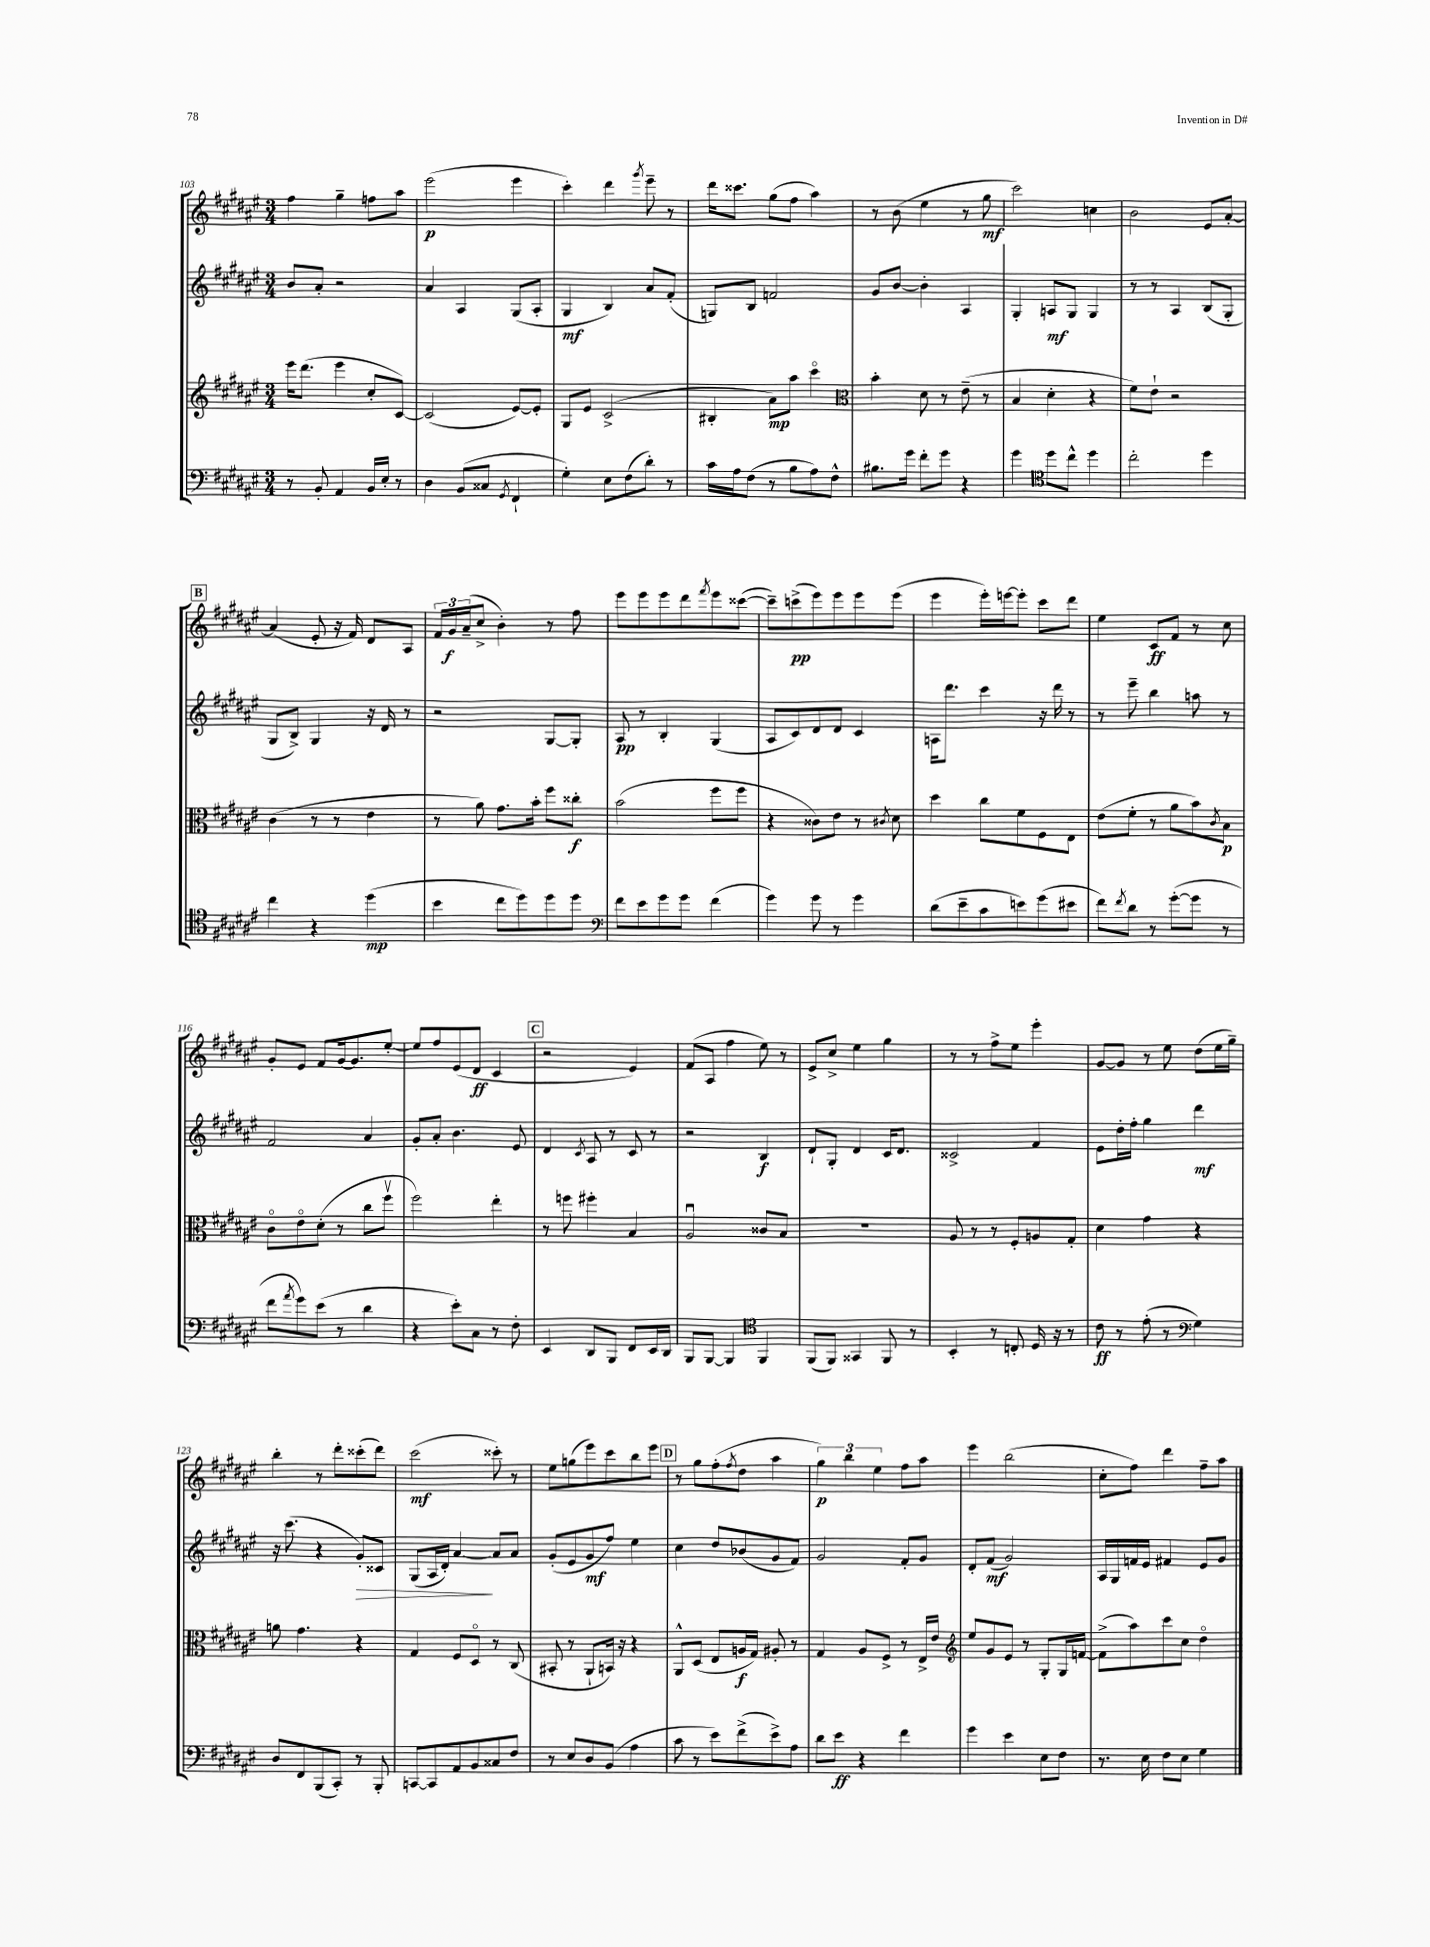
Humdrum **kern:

**kern	**dynam	**kern	**dynam	**kern	**dynam	**kern	**dynam
*part4	*part4	*part3	*part3	*part2	*part2	*part1	*part1
*staff4	*staff4	*staff3	*staff3	*staff2	*staff2	*staff1	*staff1
*clefF4	*	*clefG2	*	*clefG2	*	*clefG2	*
*k[f#c#g#d#a#e#]	*	*k[f#c#g#d#a#e#]	*	*k[f#c#g#d#a#e#]	*	*k[f#c#g#d#a#e#]	*
*M3/4	*	*M3/4	*	*M3/4	*	*M3/4	*
=103	=103	=103	=103	=103	=103	=103	=103
8r	.	16eee#\KL	.	8b/L	.	4ff#\	.
.	.	(8.ddd#\J	.	.	.	.	.
8BB'/	.	.	.	8a#'/J	.	.	.
4AA#/	.	4eee#\	.	2r	.	4gg#~\	.
16BB/LL	.	8cc#'/L	.	.	.	8ffn\L	.
16E#'/JJ	.	.	.	.	.	.	.
8r	.	[8c#/J)	.	.	.	8aa#\J	.
=104	=104	=104	=104	=104	=104	=104	=104
4D#\	.	(2c#/]	.	4a#/	.	(2eee#\	p
(8BB/L	.	.	.	4A#/	.	.	.
8C##X/J	.	.	.	.	.	.	.
8qGG#/	.	.	.	.	.	.	.
4FF#`/	.	[8e#/L)	.	(8G#/L	.	4eee#\	.
.	.	8e#'/J]	.	8A#'/J	.	.	.
=105	=105	=105	=105	=105	=105	=105	=105
4G#'\)	.	8G#/L	.	4G#/	mf	4ccc#'\)	.
.	.	8e#/J	.	.	.	.	.
8E#\L	.	(2c#^/	.	4B/)	.	4ddd#\	.
(8F#\	.	.	.	.	.	.	.
.	.	.	.	.	.	8qggg#/	.
8d#'\J)	.	.	.	8a#/L	.	8eee#~\	.
8r	.	.	.	(8f#'/J	.	8r	.
=106	=106	=106	=106	=106	=106	=106	=106
16c#\LL	.	4B#X'/	.	8Gn/L)	.	16ddd#\KL	.
16A#\J	.	.	.	.	.	8.ccc##X\J	.
(8F#\J	.	.	.	8B/J	.	.	.
8r	.	8a#\L)	mp	2fn/	.	(8gg#\L	.
8B\L	.	8aa#\J	.	.	.	8ff#\J	.
8A#\)	.	4ccc#\	.	.	.	4aa#\)	.
8F#^^\J	.	.	.	.	.	.	.
=107	=107	=107	=107	=107	=107	=107	=107
*	*	*clefC3	*	*	*	*	*
8.B#X\L	.	4b'\	.	8g#/L	.	8r	.
.	.	.	.	[8b/J	.	(8b\	.
16g#\Jk	.	.	.	.	.	.	.
8f#'\L	.	8d#\	.	4b'\]	.	4ee#\	.
8g#\J	.	8r	.	.	.	.	.
4r	.	(8e#~\	.	4A#/	.	8r	.
.	.	8r	.	.	.	8gg#\	mf
=108	=108	=108	=108	=108	=108	=108	=108
4g#\	.	4B/	.	4G#'/	.	2ccc#\)	.
*clefC4	*	*	*	*	*	*	*
8dd#\L	.	4d#'\	.	8An/L	mf	.	.
8cc#^^\J	.	.	.	8G#/J	.	.	.
4dd#\	.	4r	.	4G#/	.	4ccn\	.
=109	=109	=109	=109	=109	=109	=109	=109
2cc#'\	.	8f#\L)	.	8r	.	2b\	.
.	.	8e#`\J	.	8r	.	.	.
.	.	2r	.	4A#/	.	.	.
4dd#\	.	.	.	(8B/L	.	8e#/L	.
.	.	.	.	8G#'/J	.	[8a#'/J	.
!!LO:LB:g=z
!!LO:REH:place=s1:t=B
=110	=110	=110	=110	=110	=110	=110	=110
4cc#\	.	(4c#\	.	8G#/L	.	(4a#/]	.
.	.	.	.	8B^/J)	.	.	.
4r	.	8r	.	4G#/	.	8e#'/	.
.	.	8r	.	.	.	16r	.
.	.	.	.	.	.	16f#/)	.
(4dd#\	mp	4e#\	.	16r	.	8d#/L	.
.	.	.	.	16d#/	.	.	.
.	.	.	.	8r	.	8A#/J	.
=111	=111	=111	=111	=111	=111	=111	=111
4b\	.	8r	.	2r	.	24f#/LL	.
.	.	.	.	.	.	24g#/	f
.	.	.	.	.	.	(24a#~/J	.
.	.	8a#\)	.	.	.	8cc#^/J	.
8cc#\L	.	8.g#\L	.	.	.	4b'\)	.
8dd#\)	.	.	.	.	.	.	.
.	.	16b'\Jk	.	.	.	.	.
8dd#\	.	8ff#\L	.	[8G#/L	.	8r	.
8dd#\J	.	8cc##X'\J	f	8G#'/J]	.	8ff#\	.
=112	=112	=112	=112	=112	=112	=112	=112
*clefF4	*	*	*	*	*	*	*
8f#\L	.	(2b\	.	8A#/	pp	8eee#\L	.
8e#\	.	.	.	8r	.	8eee#\	.
8g#\	.	.	.	4B'/	.	8eee#\	.
8g#\J	.	.	.	.	.	8ddd#\	.
.	.	.	.	.	.	8qfff#/	.
(4f#\	.	8ff#\L	.	(4G#/	.	8eee#\	.
.	.	8ff#\J	.	.	.	([8ccc##X\J	.
=113	=113	=113	=113	=113	=113	=113	=113
4g#\)	.	4r	.	8A#/L	.	8ccc##~\L])	.
.	.	.	.	8c#/)	.	(8cccn^\	pp
8g#\	.	8c##X\L)	.	8d#/	.	8eee#\)	.
8r	.	8e#\J	.	8d#/J	.	8eee#\	.
4g#\	.	8r	.	4c#/	.	8eee#\	.
.	.	8qc#X/	.	.	.	.	.
.	.	8d#\	.	.	.	(8eee#\J	.
=114	=114	=114	=114	=114	=114	=114	=114
(8d#\L	.	4dd#\	.	16An\KL	.	4eee#\	.
.	.	.	.	8.ddd#\J	.	.	.
8e#~\	.	.	.	.	.	.	.
8c#\	.	8cc#\L	.	4ccc#\	.	16eee#'\LL)	.
.	.	.	.	.	.	[16eeen\J	.
8en\)	.	8f#\	.	.	.	8eee'\J]	.
(8g#\	.	8F#\	.	16r	.	8ccc#\L	.
.	.	.	.	16ddd#\	.	.	.
8e#X\J	.	8E#\J	.	8r	.	8ddd#\J	.
=115	=115	=115	=115	=115	=115	=115	=115
8f#\L)	.	(8e#\L	.	8r	.	4ee#\	.
8qf#/	.	.	.	.	.	.	.
8d#\J	.	8f#'\J	.	8eee#~\	.	.	.
8r	.	8r	.	4bb\	.	8c#/L	ff
([8g#'\L	.	8a#\L	.	.	.	8f#/J	.
8g#\J]	.	8b\)	.	8aan\	.	8r	.
.	.	8qc#/	.	.	.	.	.
8r	.	8B\J	p	8r	.	8cc#\	.
!!LO:LB:g=z
=116	=116	=116	=116	=116	=116	=116	=116
8f#\L	.	8c#\L	.	2f#/	.	8g#'/L	.
8qa#/	.	.	.	.	.	.	.
8g#\)	.	8e#\	.	.	.	8e#/J	.
(8e#\J	.	(8d#'\J	.	.	.	8f#/L	.
8r	.	8r	.	.	.	[16g#/k	.
.	.	.	.	.	.	8.g#/]	.
4d#\	.	8cc#\L	.	4a#/	.	.	.
.	.	8ff#v\J	.	.	.	[8ee#'/J	.
=117	=117	=117	=117	=117	=117	=117	=117
4r	.	2ff#\)	.	8g#'/L	.	8ee#/L]	.
.	.	.	.	8a#'/J	.	8ff#/	.
8e#'\L)	.	.	.	4.b\	.	(8e#/	.
8C#\J	.	.	.	.	.	8d#/J	ff
8r	.	4ee#'\	.	.	.	4c#/	.
8F#'\	.	.	.	8e#/	.	.	.
!!LO:REH:place=s1:t=C
=118	=118	=118	=118	=118	=118	=118	=118
4EE#/	.	8r	.	4d#/	.	2r	.
.	.	8ffn\	.	.	.	.	.
.	.	.	.	8qc#/	.	.	.
8DD#/L	.	4ff#X'\	.	8A#/	.	.	.
8BBB/J	.	.	.	8r	.	.	.
8FF#/L	.	4B/	.	8c#/	.	4e#/)	.
16EE#/L	.	.	.	8r	.	.	.
16DD#/JJ	.	.	.	.	.	.	.
=119	=119	=119	=119	=119	=119	=119	=119
8BBB/L	.	2A#u/	.	2r	.	(8f#/L	.
[8BBB/J	.	.	.	.	.	8A#/J	.
4BBB/]	.	.	.	.	.	4ff#\	.
*clefC4	*	*	*	*	*	*	*
4FF#/	.	8c##X/L	.	4B/	f	8ee#\)	.
.	.	8B/J	.	.	.	8r	.
=120	=120	=120	=120	=120	=120	=120	=120
(8FF#/L	.	2.r	.	8d#`/L	.	8e#^/L	.
8FF#/J)	.	.	.	8G#'/J	.	8cc#^/J	.
4GG##X/	.	.	.	4d#/	.	4ee#\	.
8FF#/	.	.	.	16c#/KL	.	4gg#\	.
.	.	.	.	8.d#/J	.	.	.
8r	.	.	.	.	.	.	.
=121	=121	=121	=121	=121	=121	=121	=121
4BB'/	.	8A#/	.	2c##X^/	.	8r	.
.	.	8r	.	.	.	8r	.
8r	.	8r	.	.	.	8ff#^\L	.
8Cn'/	.	8F#'/L	.	.	.	8ee#\J	.
16D#/	.	8An/	.	4f#/	.	4eee#'\	.
16r	.	.	.	.	.	.	.
8r	.	8G#'/J	.	.	.	.	.
=122	=122	=122	=122	=122	=122	=122	=122
8c#\	ff	4d#\	.	8e#\L	.	[8g#/L	.
8r	.	.	.	16dd#'\L	.	8g#/J]	.
.	.	.	.	16ff#'\JJ	.	.	.
(8e#'\	.	4g#\	.	4gg#\	.	8r	.
8r	.	.	.	.	.	8ee#\	.
*clefF4	*	*	*	*	*	*	*
4G#\)	.	4r	.	4ddd#\	mf	(8dd#\L	.
.	.	.	.	.	.	16ee#\L	.
.	.	.	.	.	.	16gg#~\JJ)	.
!!LO:LB:g=z
=123	=123	=123	=123	=123	=123	=123	=123
8D#/L	.	8an\	.	16r	.	4bb'\	.
.	.	.	.	(8.ccc#\	.	.	.
8FF#/	.	4.g#\	.	.	.	.	.
(8BBB/	.	.	.	4r	.	8r	.
8CC#'/J)	.	.	.	.	.	8ddd#'\L	.
!	!	!	!	!	!LO:HP:b	!	!
8r	.	4r	.	8g#'/L)	>	(8ccc##X'\	.
8BBB'/	.	.	.	8c##X/J	.	8ddd#\J)	.
=124	=124	=124	=124	=124	=124	=124	=124
[8CCn/L	.	4G#/	.	(8G#/L	.	(2ccc#\	mf
8CC/]	.	.	.	16A#/L	.	.	.
.	.	.	.	16d#'/JJ)	.	.	.
8AA#/	.	8F#/L	.	[4a#/	.	.	.
8BB/	.	8D#/J	.	.	.	.	.
8C##X/	.	8r	.	8a#/L]	]	8ccc##X'\)	.
8F#/J	.	(8C#/	.	8a#/J	.	8r	.
=125	=125	=125	=125	=125	=125	=125	=125
8r	.	8BB#X'/	.	(8g#'/L	.	8ee#\L	.
8E#/L	.	8r	.	8e#/	.	(8ggn\	.
8D#/	.	8AA#`/L	.	8g#/	mf	8eee#\)	.
(8BB/J	.	16BBn/Jk)	.	8ff#/J)	.	8ccc#\	.
.	.	16r	.	.	.	.	.
4A#\	.	4r	.	4ee#\	.	8bb\	.
.	.	.	.	.	.	8eee#\J	.
!!LO:REH:place=s1:t=D
=126	=126	=126	=126	=126	=126	=126	=126
8c#\	.	8AA#^^/L	.	4cc#\	.	8r	.
8r	.	(8D#/J	.	.	.	8gg#\L	.
8e#\L)	.	8E#/L	.	8dd#/L	.	(8ff#'\	.
.	.	.	.	.	.	8qff#/	.
(8f#^\	.	16An/L	f	(8b-X/	.	8dd#\J	.
.	.	16G#/JJ)	.	.	.	.	.
8e#^\)	.	8A#X'/	.	8g#/	.	4aa#\	.
8A#\J	.	8r	.	8f#/J)	.	.	.
=127	=127	=127	=127	=127	=127	=127	=127
8d#\L	.	4G#/	.	2g#/	.	6gg#\)	p
8e#\J	ff	.	.	.	.	.	.
.	.	.	.	.	.	6bb\	.
4r	.	8A#/L	.	.	.	.	.
.	.	.	.	.	.	6ee#\	.
.	.	8F#^/J	.	.	.	.	.
4f#\	.	8r	.	8f#'/L	.	8ff#\L	.
.	.	16E#^/LL	.	8g#/J	.	8aa#\J	.
.	.	16e#/JJ	.	.	.	.	.
=128	=128	=128	=128	=128	=128	=128	=128
*	*	*clefG2	*	*	*	*	*
4g#\	.	8ee#/L	.	8d#'/L	.	4eee#\	.
.	.	8g#/	.	(8f#/J	mf	.	.
4e#\	.	8e#/J	.	2g#/)	.	(2bb\	.
.	.	8r	.	.	.	.	.
8E#\L	.	8G#'/L	.	.	.	.	.
8F#\J	.	16G#/L	.	.	.	.	.
.	.	[16fn/JJ	.	.	.	.	.
=129	=129	=129	=129	=129	=129	=129	=129
8.r	.	(8f^\L]	.	16A#/LL	.	8cc#'\L	.
.	.	.	.	16G#/	.	.	.
.	.	8aa#\)	.	16fn/	.	8ff#\J)	.
16E#\	.	.	.	16e#/JJ	.	.	.
8F#\L	.	8ccc#\	.	4f#X/	.	4ddd#\	.
8E#\J	.	8cc#\J	.	.	.	.	.
4G#\	.	4dd#\	.	8e#/L	.	8ff#~\L	.
.	.	.	.	8g#/J	.	8aa#\J	.
==	==	==	==	==	==	==	==
*-	*-	*-	*-	*-	*-	*-	*-
